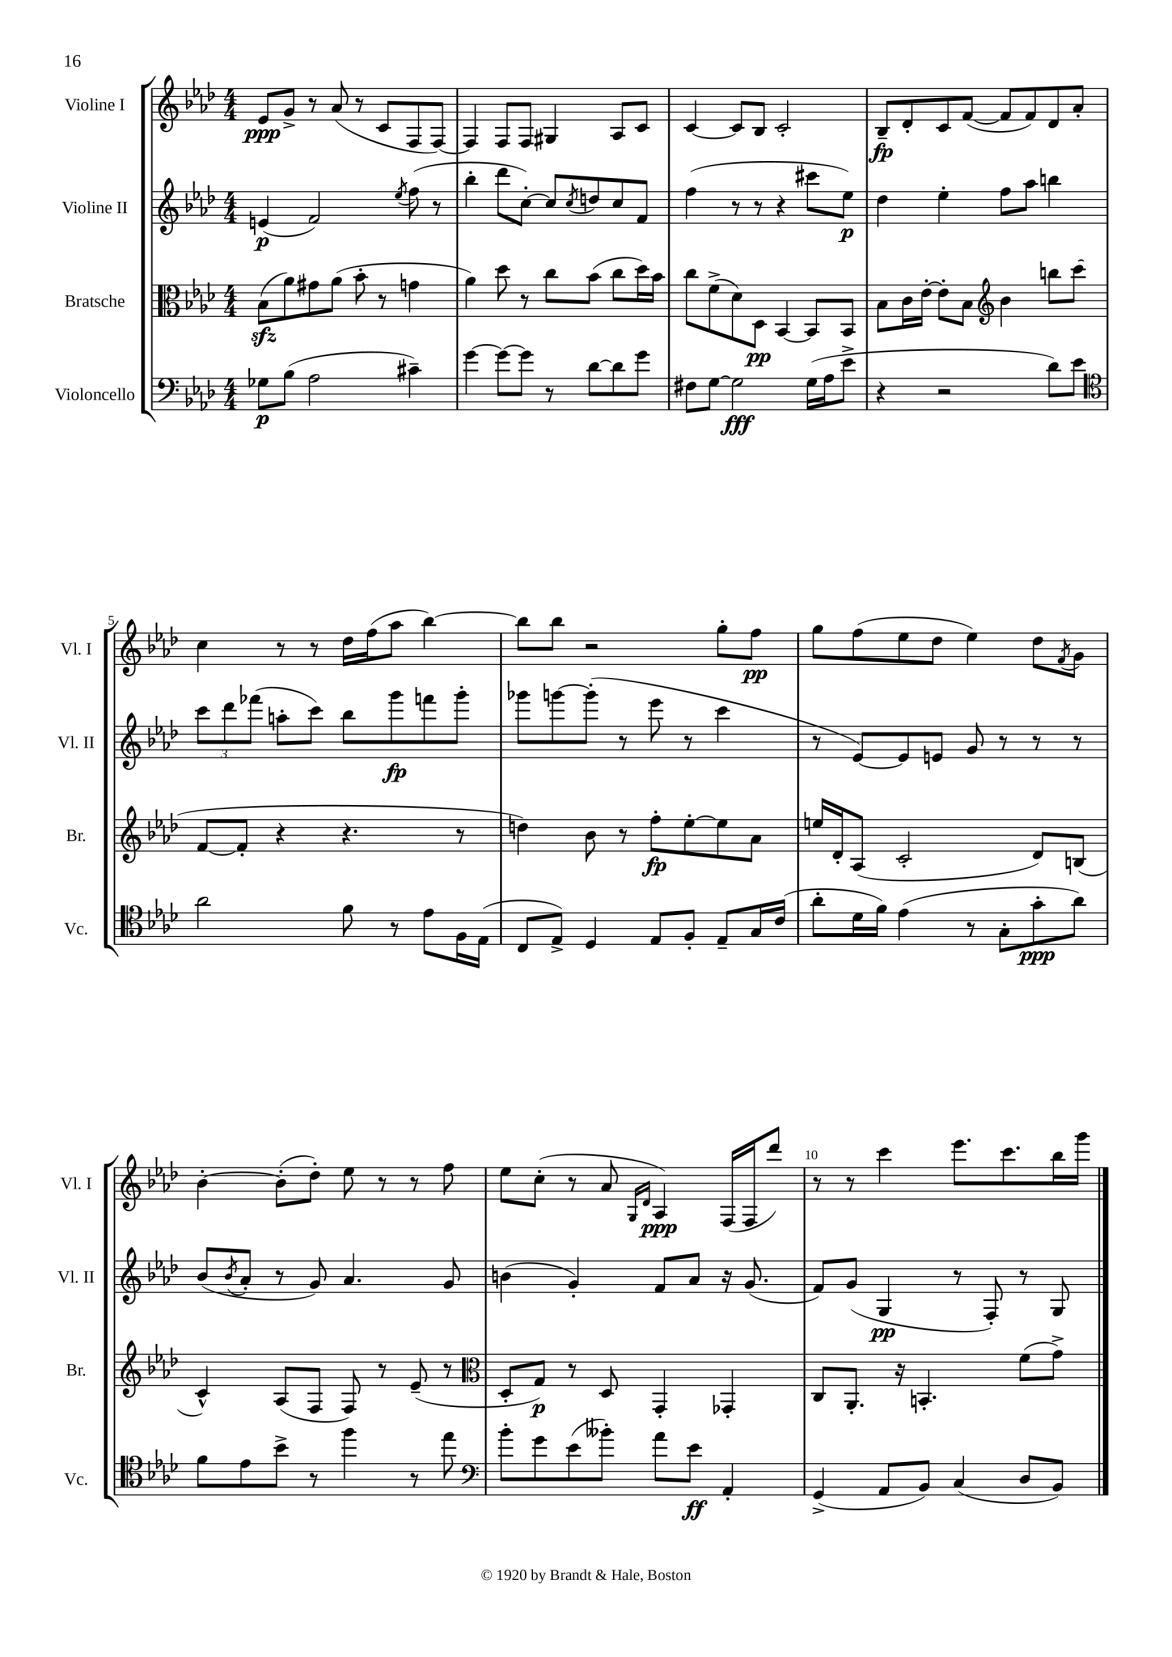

**kern	**kern	**kern	**kern
*staff4	*staff3	*staff2	*staff1
*clefF4	*clefC3	*clefG2	*clefG2
*k[b-e-a-d-]	*k[b-e-a-d-]	*k[b-e-a-d-]	*k[b-e-a-d-]
*M4/4	*M4/4	*M4/4	*M4/4
8G-	(8B-	(4e	8e-
(8B-	8a-)	.	8g^
2A-	8g#	2f)	8r
.	(8a-	.	(8a-
.	8b-'	.	8r
.	8r	.	8c
.	.	8qee-	.
4c#~)	4g	(8ff	8F
.	.	8r	[8F)
=	=	=	=
[4g	4a-)	4bb-'	4F]
8g_	8dd-	8ddd-	8F
8g]	8r	[8cc')	8F
8r	8cc	8cc]	4G#
.	.	8qcc	.
[8d-	(8b-	8dd	.
8d-]	8cc	8cc	8A-
8g	16dd-)	8f	8c
.	16b-	.	.
=	=	=	=
8F#	8cc	(4ff	[4c
[8G	(8f^	.	.
2G]	8d-)	8r	8c]
.	8D-	8r	8B-
.	[4BB-	4r	2c'
(16G	8BB-]	8ccc#	.
16A-	.	.	.
8e-^	8BB-	8ee-)	.
=	=	=	=
4r	8B-	4dd-	8B-~
.	16c	.	8d-'
.	[16e-'	.	.
2r	8e-']	4ee-'	8c
.	8B-	.	([8f
*	*clefG2	*	*
.	4b-	8ff	8f]
.	.	8aa-	8f)
8d-)	8bb	4bb	8d-
8e-	(8ccc	.	8a-'
=	=	=	=
*clefC4	*	*	*
2a-	[8f	12ccc	4cc
.	.	12ddd-	.
.	8f']	.	.
.	.	(12fff-	.
.	4r	8aa'	8r
.	.	8ccc)	8r
8f	4.r	8bb-	16dd-
.	.	.	(16ff
8r	.	8ggg	8aa-
8e-	.	8fff	[4bb-)
16F	8r	8ggg'	.
(16E-	.	.	.
=	=	=	=
8C	4dd)	8ggg-	8bb-]
8E-^)	.	[8ggg	8bb-
4D-	8b-	(8ggg']	2r
.	8r	8r	.
8E-	8ff'	8eee-	.
8F'	[8ee-'	8r	.
8E-~	8ee-]	4ccc	8gg'
16G	8a-	.	8ff
(16c	.	.	.
=	=	=	=
8a-'	16ee	8r	8gg
.	16d-'	.	.
16d-	(8A-	[8e-)	(8ff
16f)	.	.	.
(4e-	2c'	8e-]	8ee-
.	.	8e	8dd-
8r	.	8g	4ee-)
8G'	.	8r	.
8g'	8d-)	8r	8dd-
.	.	.	8qf
8a-)	(8B	8r	8g
=	=	=	=
8f	4c^^)	(8b-	[4b-'
.	.	8qb-	.
8e-	.	8a-'	.
8b-^	(8A-	8r	(8b-']
8r	8F	8g)	8dd-')
4ff	8F)	4.a-	8ee-
.	8r	.	8r
8r	(8e-~	.	8r
8ee-	8r	8g	8ff
=	=	=	=
*clefF4	*clefC3	*	*
8b-'	8D-'	(4b	8ee-
8g	8G)	.	(8cc'
(8e-	8r	4g')	8r
8b--')	8D-	.	8a-
.	.	.	16qqG
.	.	.	16qqd-
8a-	4GG'	8f	4A-)
8e-	.	8a-	.
4AA-'	4GG-'	16r	(16F
.	.	(8.g	16F
.	.	.	8ddd-)
=	=	=	=
(4GG^	8C	8f)	8r
.	8.AA-'	(8g	8r
8AA-	.	4G	4ccc
.	16r	.	.
8BB-)	4.BB'	.	.
(4C	.	8r	8.eee-
.	.	8F')	.
.	.	.	8.ccc
8D-	(8f	8r	.
8BB-)	8g^)	8G	16bb-
.	.	.	16ggg
==	==	==	==
*-	*-	*-	*-
